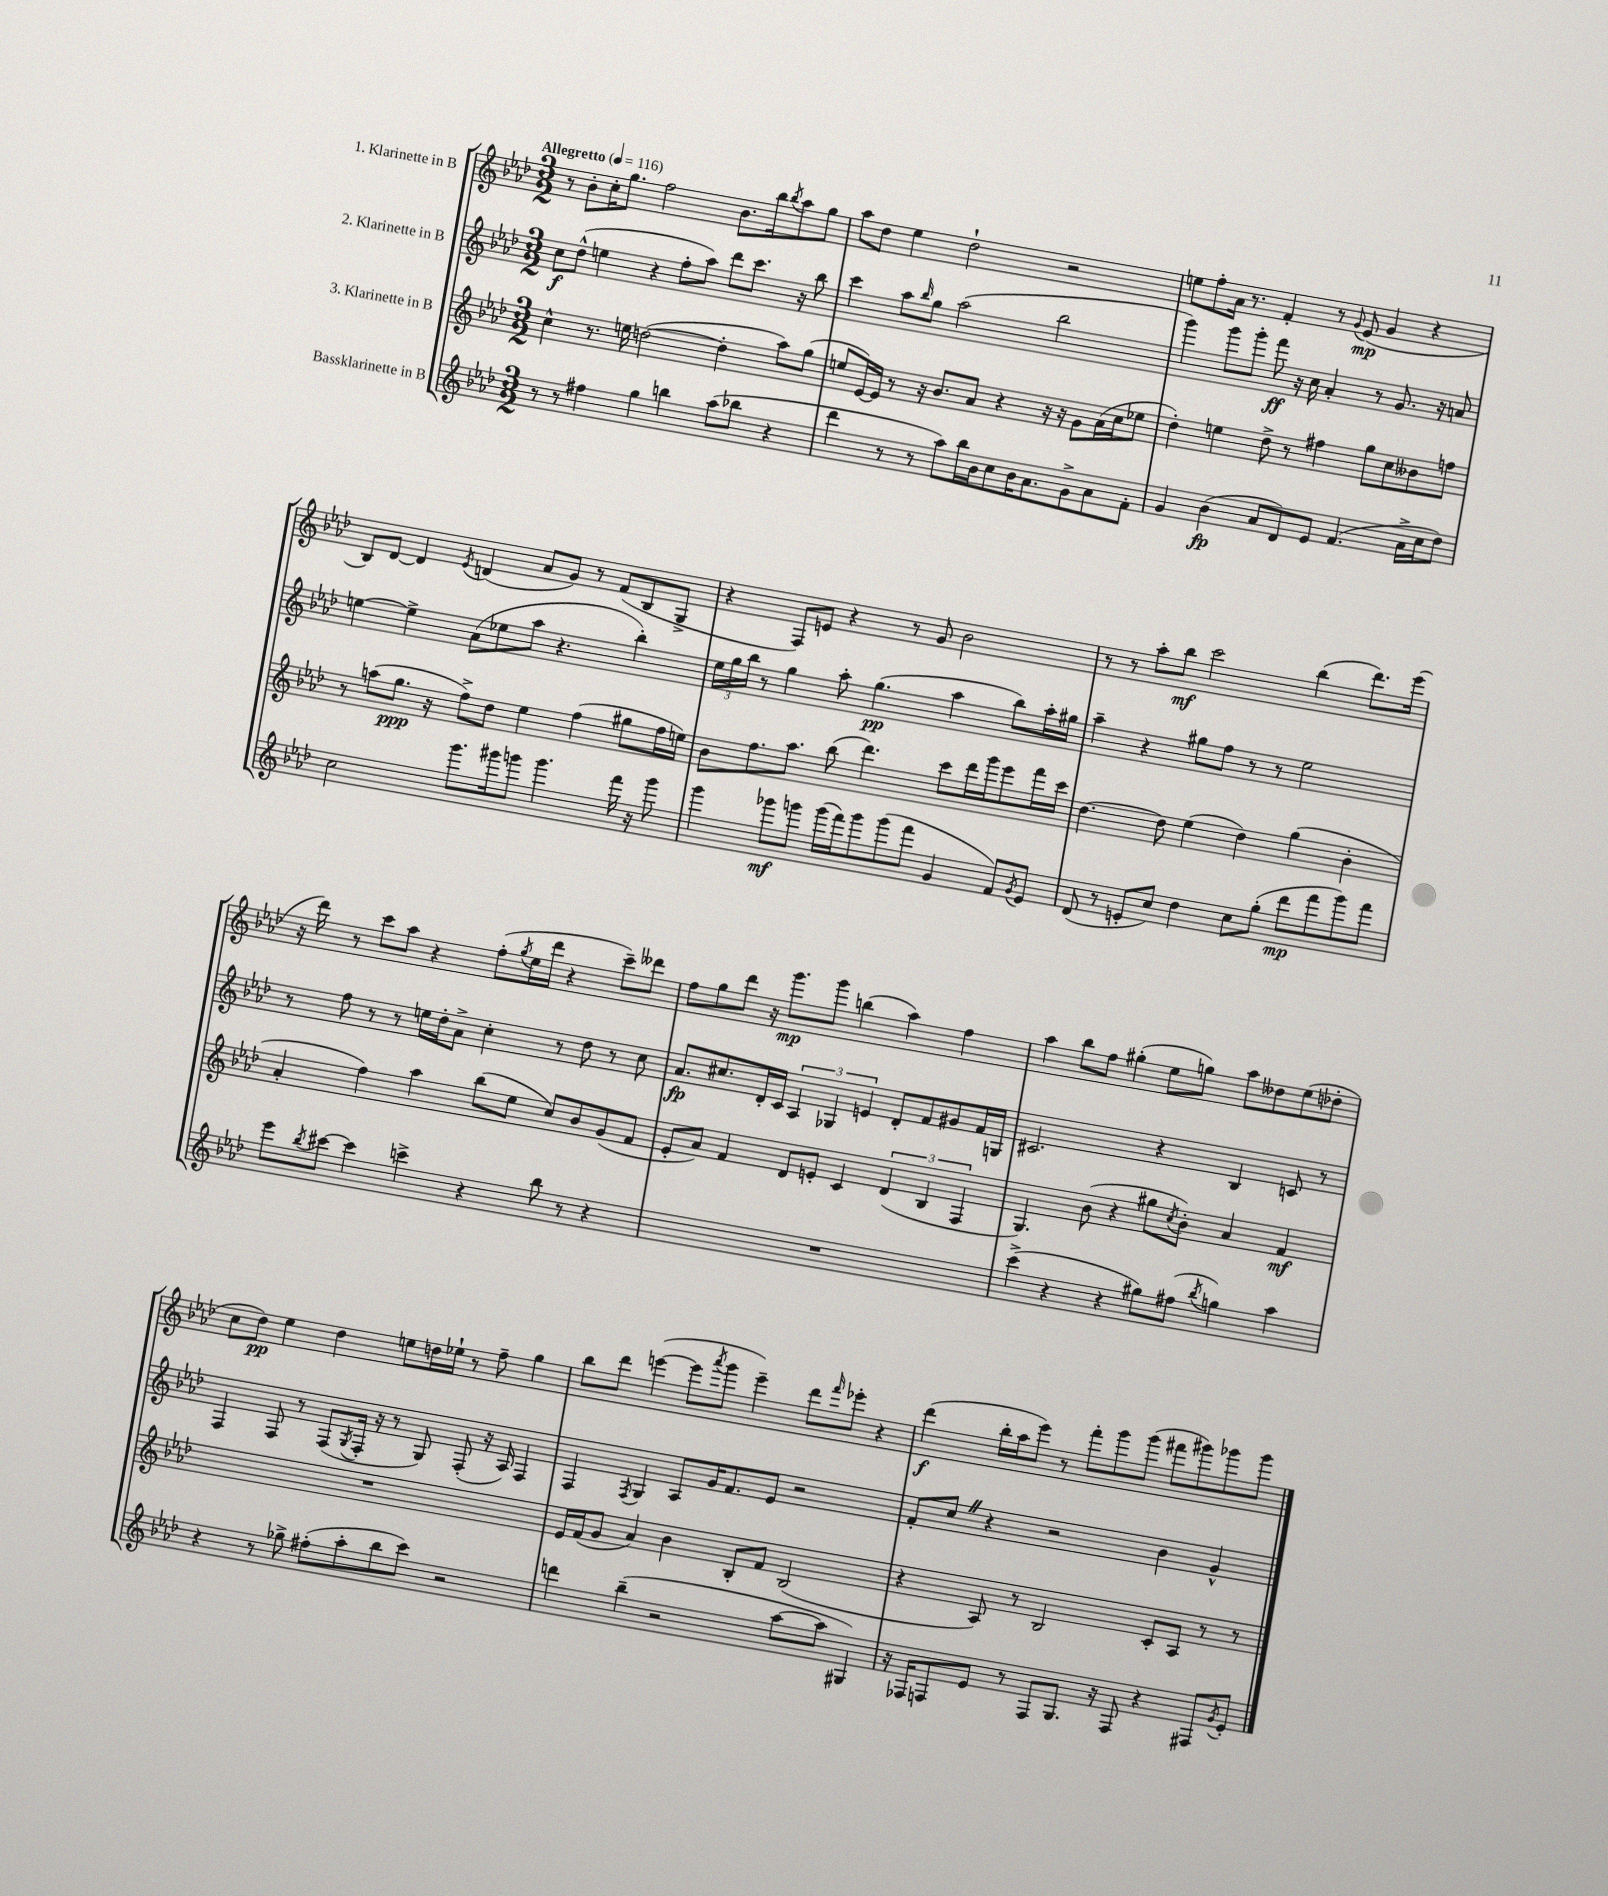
<<
\new StaffGroup <<
\new Staff = "s0" \with { instrumentName = "1. Klarinette in B" } {
    \clef treble \key aes \major \numericTimeSignature \time 3/2 \tempo "Allegretto" 4 = 116
    r8 bes'8-. c''16-. g''8. f''2 bes'8. bes''16 \acciaccatura { bes''8 } aes''8 g''8 |
    aes''8 des''8 ees''4 des''2-! r2 |
    e''8 f''8-. aes'16 r8. f'4-. r8 \appoggiatura { g'8 } ees'8\mp( g'4 r4 |
    bes8) des'8~ des'4 \acciaccatura { ees'8 } d'4( aes'8 g'8) r8 f'8( bes8 g8-> |
    r4 f8) e'8 r4 r8 g'8 bes'2 |
    r8 r8 aes''8-. bes''8\mf c'''2 bes''4( des'''8.) ees'''16( |
    r16 des'''16) r8 c'''8 aes''8 r4 f''8-.( \acciaccatura { g''8 } ees''16 des'''16 r4 c'''8--) deses'''8 |
    f''8 g''8 des'''8 r16 g'''8.\mp g'''8 b''4( aes''4) f''4 |
    aes''4 bes''8 f''8 gis''4-.( ees''8 g''8) aes''8 deses''8 ees''8( des''8-. |
    c''8 des''8\pp) ees''4 des''4 e''8 d''16 ees''16-! r8 f''8-- g''4 |
    bes''8 des'''8 e'''4~( e'''8 \acciaccatura { aes'''8 } g'''8 e'''4--) des'''8 \grace { f'''16 } ees'''8-. r4 |
    des'''4\f( bes''16-. aes''16 ees'''8) r8 f'''8-. g'''8 g'''8( fis'''8 gis'''8) ges'''8 ges'''8 \bar "|." |
}
\new Staff = "s1" \with { instrumentName = "2. Klarinette in B" } {
    \clef treble \key aes \major \numericTimeSignature \time 3/2
    c''8\f des''8-^( e''4 r4 f''8-. aes''8) des'''8 c'''8. r16 bes''8 |
    c'''4 aes''8 \grace { bes''16 } g''8 aes''2( bes''2 |
    g'''4) g'''8 g'''8-. f'''8\ff r16 c''16 aes'4-. r8 g'8. r16 a'8 |
    e''4~ e''4-> aes'8( ees''8 aes''8 r4. bes''4-.) |
    \tuplet 3/2 { ees''16 g''16 bes''16 } r8 g''4 aes''8-. g''4.\pp( aes''4 bes''8) aes''16-. gis''16 |
    aes''4-- r4 gis''8 f''8 r8 r8 ees''2 |
    r8 f''8 r8 r8 e''16 des''16-. aes'8-> c''4-. r8 des''8 r8 c''8 |
    aes'8.\fp cis''8. des'16-. c'16 \tuplet 3/2 { aes4 ges4 e'4 } des'8-. f'8 gis'8 f'16 g16 |
    cis'2. r4 bes4 c'8 r8 |
    f4 f8 r8 f8( \acciaccatura { g8 } f16-. r16 r8 g8) f8-.( r16 aes16) f4 |
    f4 \acciaccatura { f8 } g4 aes8 g'16 f'8. ees'8 r2 |
    f'8-. c''8 \once \override BreathingSign.text = \markup { \musicglyph "scripts.caesura.straight" } \breathe r4 r2 bes'4 g'4-^ \bar "|." |
}
\new Staff = "s2" \with { instrumentName = "3. Klarinette in B" } {
    \clef treble \key aes \major \numericTimeSignature \time 3/2
    c''4-^ r8. e''16 d''2~( d''4-. aes''8) g''8( |
    e''8 ees'16~) ees'16 r8 r16 bes'8. aes'8 r4 r16 r16 g'8 aes'16( c''16 ees''8 |
    des''4-.) e''4 des''8-> r8 fis''4 g''8 c''8 beses'8 f''8 |
    r8 a''8( g''8.\ppp r16 f''8->) des''8 ees''4 f''4( gis''8 f''16 e''16) |
    bes'8 f''8. aes''8. bes''8( des'''4.) c'''8 des'''16 g'''16 ees'''8 f'''16 c'''16 |
    des''4.~ des''8 ees''4( des''4) g''4( bes'4-. |
    aes'4-. f''4) aes''4 bes''8( ees''8 c''8) bes'8 g'8( f'8 |
    ees'8-. aes'8) f'4 des'8 e'8-. c'4 \tuplet 3/2 { des'4( bes4 f4 } |
    g4.) bes'8( r4 gis''8 \acciaccatura { c''8 } bes'8-.) aes'4 f'4\mf |
    R1. |
    ees'16 f'16( g'8 aes'4) bes'4 bes8-. f'8 bes2( |
    r4 aes8) r8 bes2 c'8-. aes8 r8 r8 \bar "|." |
}
\new Staff = "s3" \with { instrumentName = "Bassklarinette in B" } {
    \clef treble \key aes \major \numericTimeSignature \time 3/2
    r8 r8 fis''4 g''4 b''4 aes''8( bes''8 r4 |
    des'''4 r8 r8 aes''8) bes''16 bes'16 c''8 bes'16 aes'8. g'8-> aes'8 f'8-. |
    g'4 bes'4\fp( aes'8 des'8) ees'8 f'4.( aes'16-> c''16 des''8) |
    c''2 g'''8. gis'''16 g'''8 g'''4. f'''16 r16 g'''8 |
    g'''4 ges'''8\mf g'''8 g'''16( f'''16) g'''8 g'''8( f'''8 g'4 f'8) \acciaccatura { g'8 } ees'8 |
    des'8( r8 e'8-. c''8) des''4 c''8 g''8-.( des'''8\mp f'''8 g'''8) f'''8 |
    ees'''8 \acciaccatura { bes''8 } cis'''8~ cis'''4 c'''4-> r4 bes''8 r8 r4 |
    R1. |
    c'''4->( r4 r4 gis''8) fis''8( \acciaccatura { bes''8 } g''4) aes''4 |
    r4 r8 ges''8-> fis''8-.( aes''8-. bes''8 c'''8) r2 |
    d'''4 bes''4--( r2 aes''8~ aes''8 gis4) |
    r16 fes16 f8 ees'8 r8 f8 g8. r16 f8 r4 fis8 \acciaccatura { g'8 } ees'8-. \bar "|." |
}
>>
>>
\layout { \context { \Score \remove "Bar_number_engraver" } }
